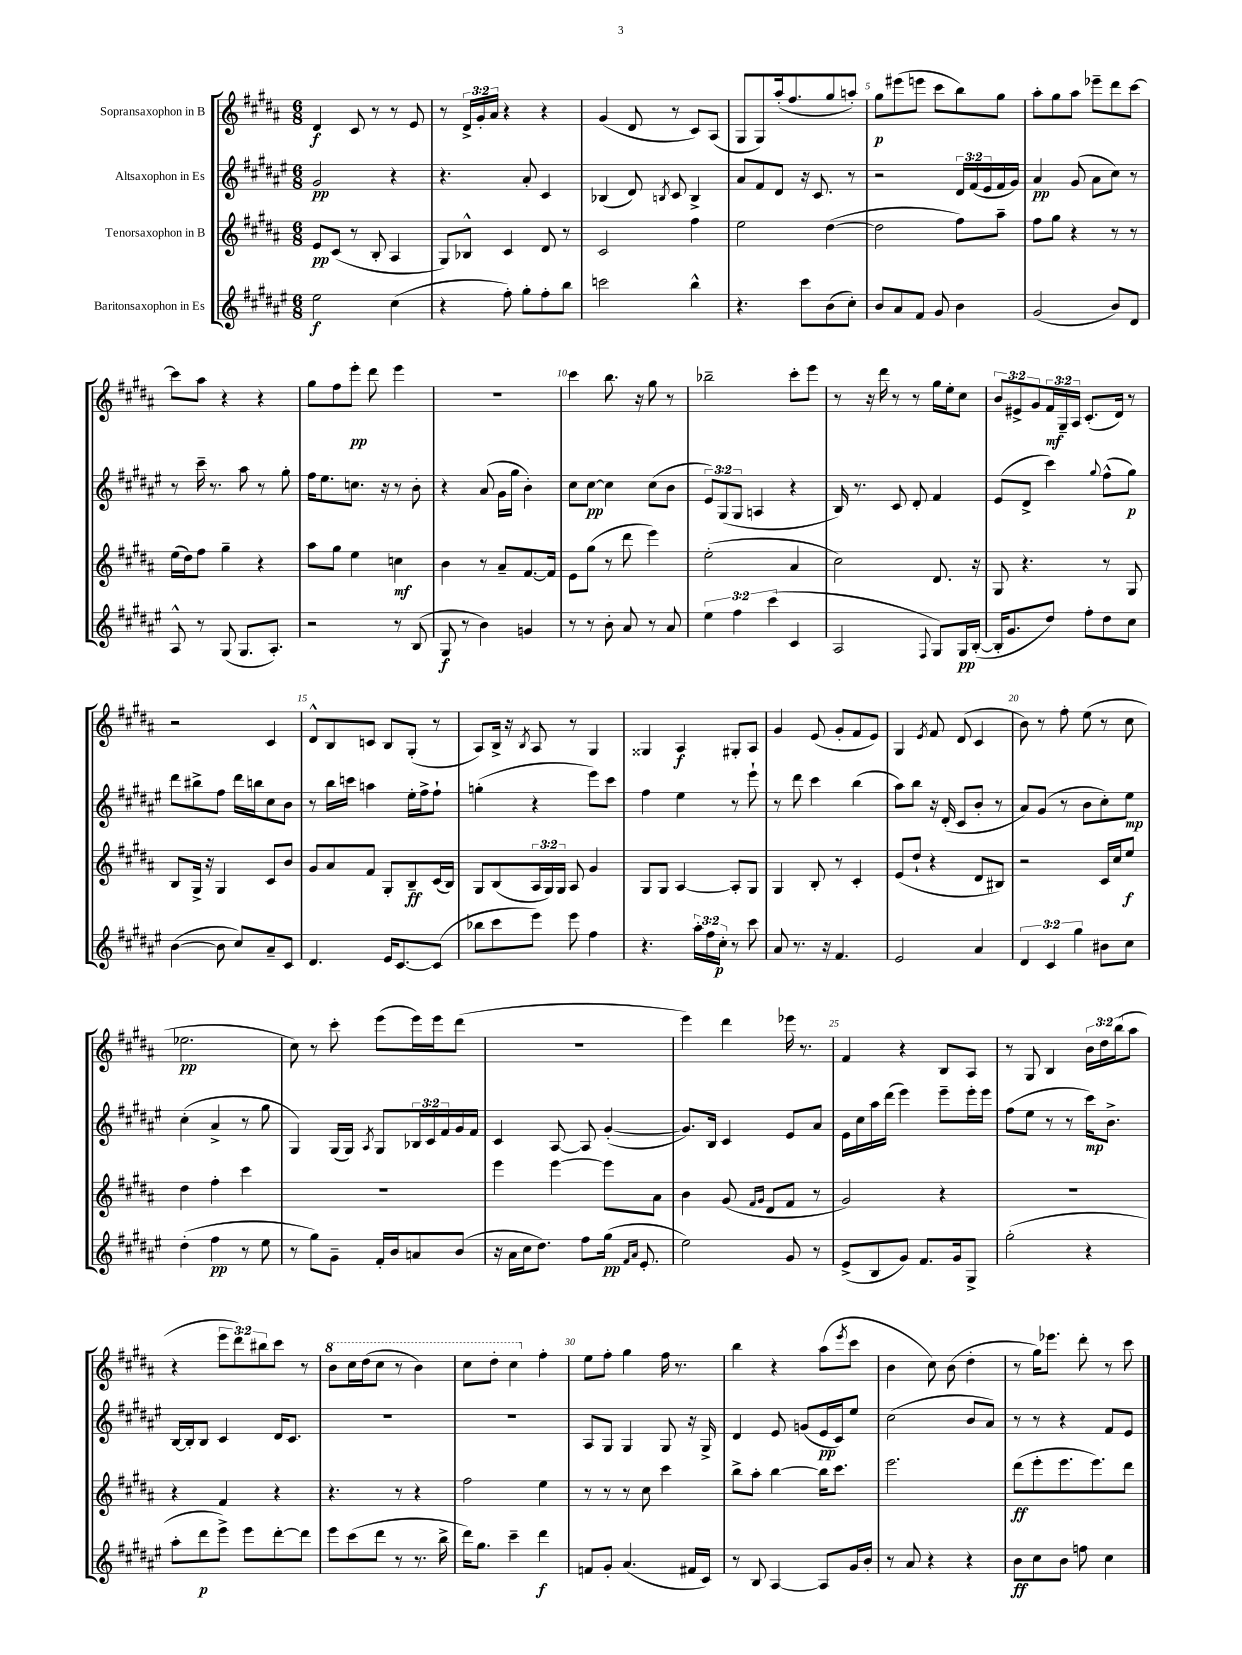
<<
\new StaffGroup <<
\new Staff = "s0" \with { instrumentName = "Sopransaxophon in B" } {
    \clef treble \key b \major \numericTimeSignature \time 6/8 \override Staff.TupletNumber.text = #tuplet-number::calc-fraction-text
    dis'4\f cis'8 r8 r8 e'8 |
    r8 \tuplet 3/2 { dis'16-> gis'16-. ais'16 } r4 r4 |
    gis'4( dis'8 r8 cis'8) ais8( |
    gis8 gis8) ais''16-.( fis''8. gis''8 a''8-.) |
    gis''8\p eis'''8( e'''8 cis'''8 b''8) gis''8 |
    ais''8-. gis''8 ais''8 ees'''8-- dis'''8 cis'''8~ |
    cis'''8 ais''8 r4 r4 |
    gis''8 fis''8 e'''8-.\pp dis'''8 e'''4 |
    R2. |
    cis'''4 b''8. r16 gis''8 r8 |
    bes''2-- cis'''8-. e'''8 |
    r8 r16 dis'''16 r8 r8 gis''16 e''16-. cis''8 |
    \tuplet 3/2 { b'8 eis'8-> gis'8 } \tuplet 3/2 { fis'16\mf gis16-- ais16 } cis'8.-.( dis'16) r8 |
    r2 cis'4 |
    dis'8-^ b8 c'8 b8 gis8-.( r8 |
    ais8) b16-> r16 \acciaccatura { b8 } ais8 r8 gis4 |
    gisis4 ais4\f gis8-. ais8 |
    gis'4 e'8( gis'8-. fis'8 e'8) |
    gis4 \acciaccatura { e'8 } fis'8 dis'8( cis'4 |
    b'8) r8 fis''8-. e''8( r8 cis''8 |
    ees''2.\pp |
    cis''8) r8 cis'''8-. e'''8( e'''16) e'''16 dis'''8( |
    R2. |
    e'''4) dis'''4 ees'''16 r8. |
    fis'4 r4 b8 ais8 |
    r8 gis8 b4 \tuplet 3/2 { b'16 dis''16 b''16( } ais''8 |
    r4 \tuplet 3/2 { e'''8 dis'''8) bis''8 } cis'''8 r8 |
    \ottava #1 b''8 cis'''16 dis'''16( cis'''8 r8 b''4) |
    cis'''8 dis'''8-. cis'''4 \ottava #0 fis''4-. |
    e''8 fis''8-. gis''4 fis''16 r8. |
    b''4 r4 ais''8( \acciaccatura { e'''8 } cis'''8 |
    b'4 cis''8) b'8( dis''4-. |
    r8 gis''16) ees'''8. dis'''8-. r8 cis'''8 \bar "|." |
}
\new Staff = "s1" \with { instrumentName = "Altsaxophon in Es" } {
    \clef treble \key fis \major \numericTimeSignature \time 6/8 \override Staff.TupletNumber.text = #tuplet-number::calc-fraction-text
    gis'2\pp r4 |
    r4. ais'8-. cis'4 |
    bes4( dis'8) \acciaccatura { b8 } cis'8 b4-> |
    ais'8 fis'8 dis'8 r16 cis'8. r8 |
    r2 \tuplet 3/2 { dis'16 fis'16( eis'16 } fis'16 gis'16) |
    ais'4\pp gis'8( ais'8 cis''8) r8 |
    r8 cis'''16-- r8. ais''8 r8 gis''8-. |
    fis''16 eis''8. c''8. r16 r8 b'8-. |
    r4 ais'8( gis'16 gis''16 b'4-.) |
    cis''8 cis''8~\pp cis''4 cis''8( b'8 |
    \tuplet 3/2 { eis'8) gis8( gis8 } a4 r4 |
    b16) r8. cis'8 dis'8-. fis'4 |
    eis'8( dis'8-> cis'''4) \appoggiatura { gis''8 } fis''8-^( gis''8\p) |
    dis'''8 bis''8-> fis''8 dis'''16 b''16 cis''8 b'8 |
    r8 b''16 c'''16 a''4 eis''16-. fis''16-> fis''8-! |
    g''4-.( r4 eis'''8) cis'''8 |
    fis''4 eis''4 r8 eis'''8-! |
    r8 dis'''8 cis'''4 b''4( |
    ais''8) b''8 r16 dis'16-.( cis'8 b'8-. r8 |
    ais'8) gis'8( r8 b'8 cis''8-.) eis''8\mp |
    cis''4-.( ais'4-> r8 gis''8 |
    gis4) gis16( gis16) \acciaccatura { ais8 } gis8 \tuplet 3/2 { bes16 cis'16 fis'16 } gis'16 fis'16 |
    cis'4 ais8~ ais8 gis'4~-.( |
    gis'8.) b16 cis'4 eis'8 ais'8 |
    eis'16 cis''16 ais''16 dis'''16( eis'''4) eis'''8-- eis'''16-. eis'''16 |
    fis''8( eis''8 r8 r8 cis'''16\mp) b'8.-> |
    b16~ b16-. b8 cis'4 dis'16 cis'8. |
    R2. |
    R2. |
    ais8 gis8 gis4 gis8 r16 gis16-> |
    dis'4 eis'8 g'8( eis'16\pp cis'16) eis''8 |
    cis''2( b'8 ais'8) |
    r8 r8 r4 fis'8 eis'8 \bar "|." |
}
\new Staff = "s2" \with { instrumentName = "Tenorsaxophon in B" } {
    \clef treble \key b \major \numericTimeSignature \time 6/8 \override Staff.TupletNumber.text = #tuplet-number::calc-fraction-text
    e'8\pp cis'8( r8 b8-. ais4 |
    gis8) bes8-^ cis'4 dis'8 r8 |
    cis'2 fis''4 |
    e''2 dis''4~( |
    dis''2 fis''8) ais''8-- |
    fis''8 gis''8 r4 r8 r8 |
    e''16( dis''16) fis''8 gis''4-- r4 |
    ais''8 gis''8 e''4 c''4\mf |
    b'4 r8 ais'8-- fis'8.~ fis'16 |
    e'8 gis''8( r8 dis'''8 e'''4) |
    e''2-.( ais'4 |
    cis''2) dis'8. r16 |
    gis8 r4. r8 gis8 |
    b8 gis16-> r16 gis4 cis'8 b'8 |
    gis'8 ais'8 fis'8 gis8-. b8--\ff cis'16( b16) |
    gis8 b8( \tuplet 3/2 { ais16 gis16) gis16 } ais8 gis'4 |
    gis8 gis8 ais4~ ais8-. gis8 |
    gis4 b8-. r8 cis'4-. |
    e'8( dis''8-! r4 dis'8 bis8) |
    r2 cis'16 cis''16 e''8\f |
    dis''4 fis''4-. cis'''4 |
    R2. |
    e'''4 e'''4~ e'''8 ais'8 |
    b'4 gis'8( \grace { fis'16 gis'16 } dis'8 fis'8 r8 |
    gis'2) r4 |
    R2. |
    r4 fis'4 r4 |
    r4. r8 r4 |
    fis''2 e''4 |
    r8 r8 r8 cis''8 cis'''4 |
    b''8-> ais''8-. b''4~ b''16 cis'''8. |
    e'''2. |
    dis'''8\ff( e'''8-. e'''8. e'''8.) dis'''8 \bar "|." |
}
\new Staff = "s3" \with { instrumentName = "Baritonsaxophon in Es" } {
    \clef treble \key fis \major \numericTimeSignature \time 6/8 \override Staff.TupletNumber.text = #tuplet-number::calc-fraction-text
    eis''2\f cis''4( |
    r4 fis''8-.) gis''8-. fis''8-. b''8 |
    c'''2 b''4-^ |
    r4. cis'''8 b'8( cis''8-.) |
    b'8 ais'8 fis'8 gis'8 b'4 |
    gis'2( b'8) dis'8 |
    ais8-^ r8 gis8( gis8. ais8.-.) |
    r2 r8 b8( |
    gis8\f r8 b'4) g'4 |
    r8 r8 b'8-. ais'8 r8 ais'8 |
    \tuplet 3/2 { eis''4 fis''4 cis'''4( } cis'4 |
    ais2 \appoggiatura { fis8 } gis8) gis16\pp b16~-.( |
    b16-. gis'8. dis''8) fis''8-. dis''8 cis''8 |
    b'4~( b'8 cis''8) ais'8-- cis'8 |
    dis'4. eis'16 cis'8.~ cis'8( |
    bes''8 cis'''8 eis'''8) eis'''8 fis''4 |
    r4. \tuplet 3/2 { ais''16-. fis''16 cis''16-.\p } r8 cis'''8 |
    ais'8 r8. r16 fis'4. |
    eis'2 ais'4 |
    \tuplet 3/2 { dis'4 cis'4 gis''4 } bis'8 cis''8 |
    dis''4-.( fis''4\pp r8 eis''8 |
    r8 gis''8) gis'8-- fis'16-. b'16 a'8 b'8( |
    r16 ais'16 cis''16 dis''8.) fis''8 gis''16\pp( \grace { fis'16 ais'16 } eis'8.-. |
    eis''2) gis'8 r8 |
    eis'8->( b8 gis'8) fis'8. gis'16 gis8-> |
    gis''2-.( r4 |
    ais''8-. dis'''8\p eis'''8->) eis'''8 dis'''8~-. dis'''8 |
    eis'''8 cis'''8( dis'''8 r8 r8. b''16-> |
    dis'''16) gis''8. cis'''4-- dis'''4\f |
    f'8 gis'8-. ais'4.( fis'16 cis'16) |
    r8 b8 ais4~ ais8 gis'16 b'16-. |
    r8 ais'8 r4 r4 |
    b'8\ff cis''8 b'8 f''8 cis''4 \bar "|." |
}
>>
>>
\layout { \context { \Score \override BarNumber.break-visibility = ##(#f #t #t) barNumberVisibility = #(every-nth-bar-number-visible 5) } }
